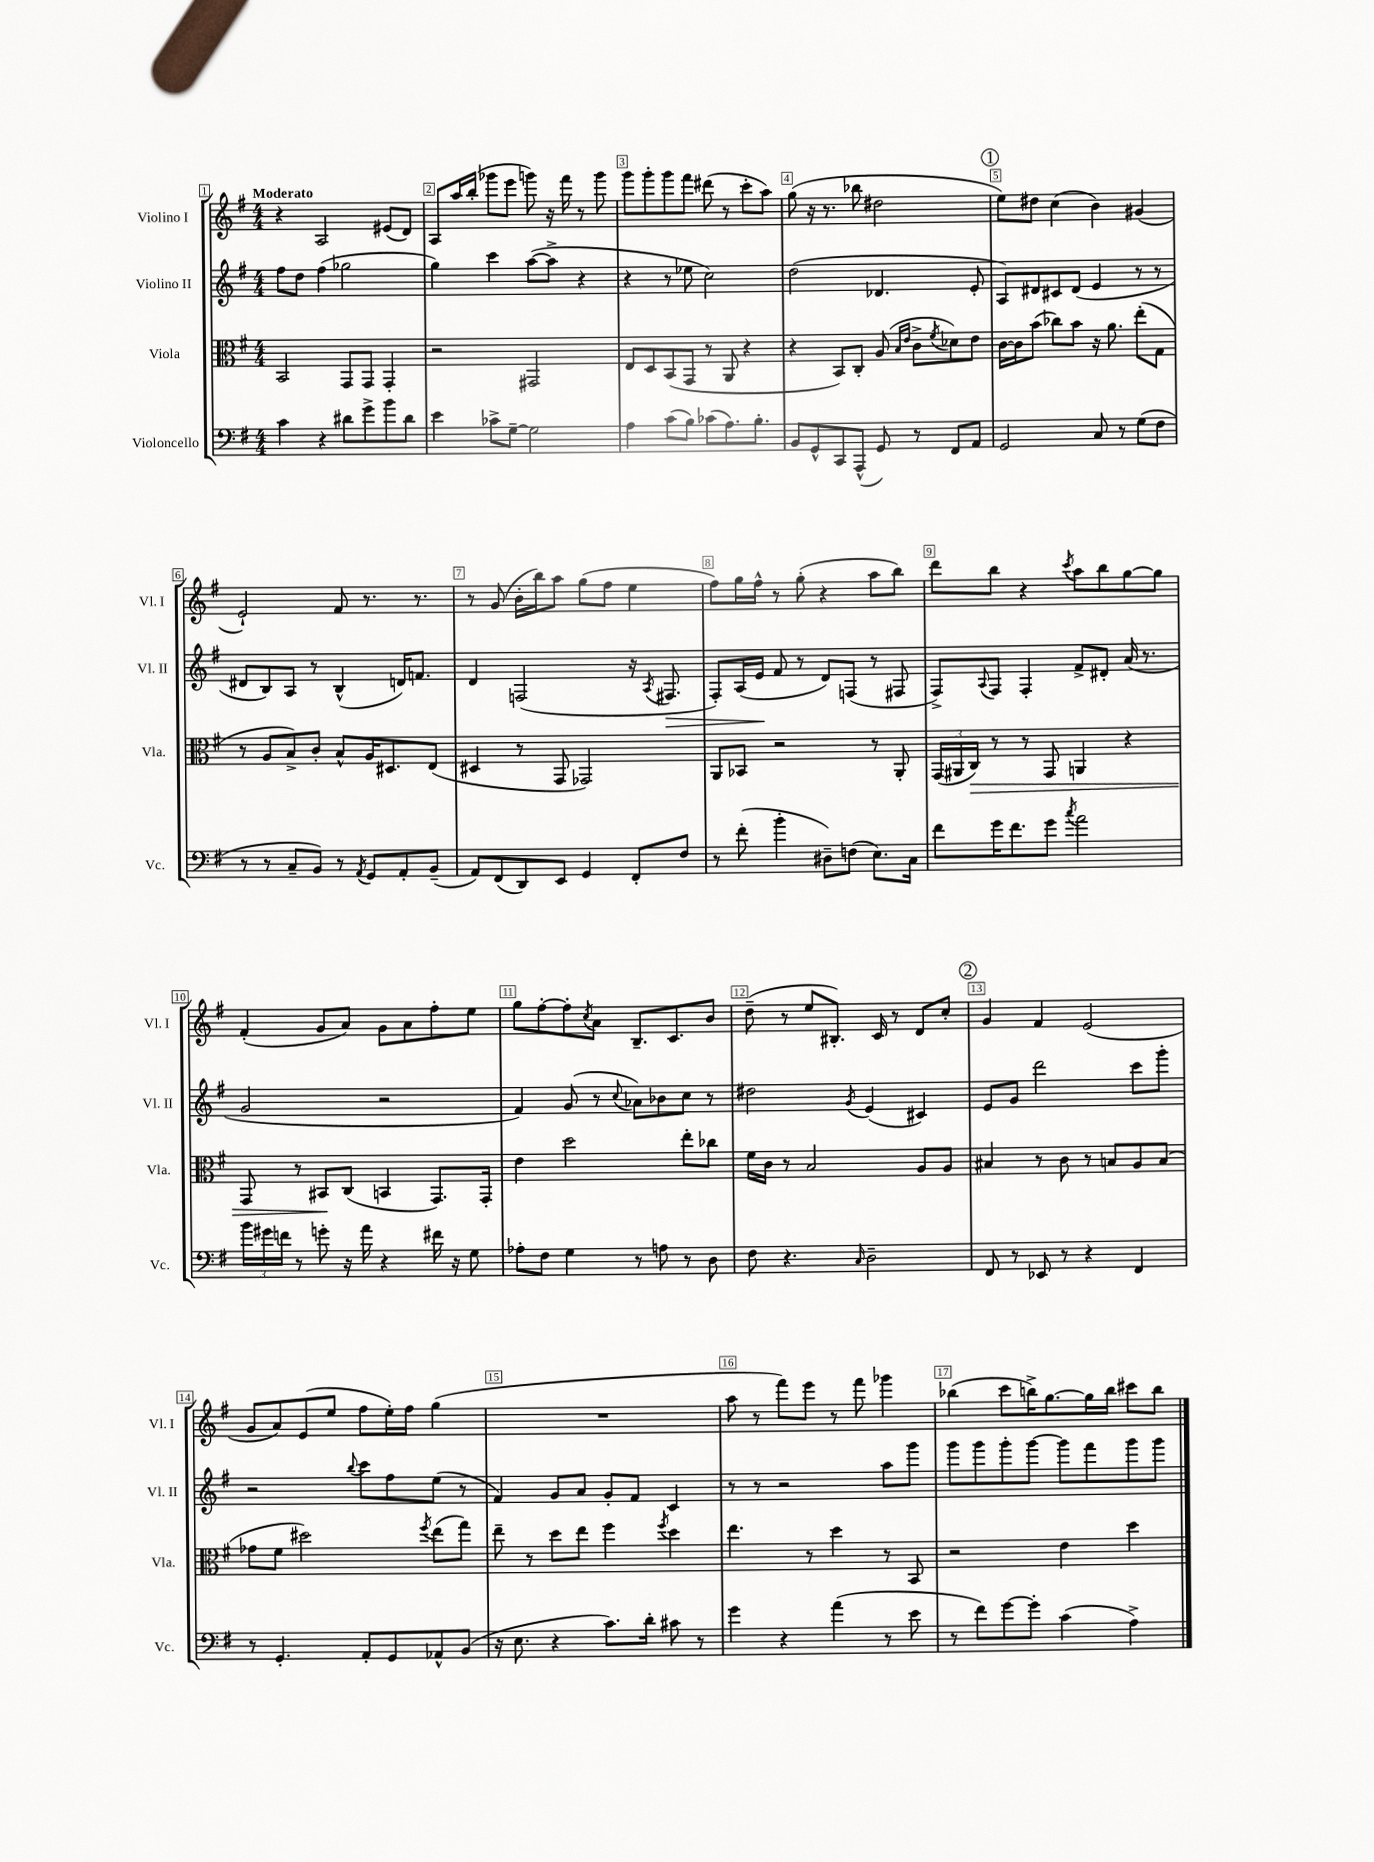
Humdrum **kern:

**kern	**kern	**kern	**kern
*staff4	*staff3	*staff2	*staff1
*clefF4	*clefC3	*clefG2	*clefG2
*k[f#]	*k[f#]	*k[f#]	*k[f#]
*M4/4	*M4/4	*M4/4	*M4/4
4c\	2BB/	8ff#\L	4r
.	.	8dd\J	.
4r	.	(4ff#\	2A/
8d#\L	8GG/L	2gg-\	.
8g^\	8GG/J	.	.
8b\	4GG'/	.	(8e#/L
8d#\J	.	.	8d/J)
=	=	=	=
4e\	2r	4gg\)	8A/L
.	.	.	16aa/L
.	.	.	(16bb'/JJ
8c-^\L	.	4ccc\	8ggg-\L
[8G~\J	.	.	8eee\J
2G\]	2GG#/	([8aa\L	8ggg\)
.	.	8aa^\]J	16r
.	.	.	16fff#\
.	.	4r	8r
.	.	.	8ggg\
=	=	=	=
4A\	8E/L	4r	8ggg\L
.	8D/	.	8ggg'\
(8c\L	(8BB/	8r	8ggg\
8B\J)	8GG/J	8ee-\	8fff#\J
(8c-\L	8r	2cc\)	(8ddd#\
8.A\)	8AA/	.	8r
.	4r	.	8ccc'\L
8.B'\J	.	.	.
.	.	.	8aa\J)
=	=	=	=
8BB/L	4r	(2dd\	(8gg\
8GG^^/	.	.	16r
.	.	.	8.r
8CC/	8BB/L)	.	.
(8AAA^^/J	8C'/J	.	8bb-\
8GG/)	(8A/	4.d-/	2dd#\
.	16qqB/LL	.	.
.	16qqe/JJ	.	.
8r	8c^\L	.	.
.	8qf#/	.	.
8FF#/L	8d-\)	.	.
8AA/J	8e\J	8e'/	.
=	=	=	=
2GG/	[16c\LL	8A/L)	8ee\L)
.	16c\]J	.	.
.	(8b\J	8d#/	8dd#\J
.	8cc-\L)	8c#/	(4cc\
.	8b\J	(8d#/J	.
8C/	16r	4e/	4b\)
.	8.a\	.	.
8r	.	.	.
(8G\L	(8ee'\L	8r	(4g#/
8F#\J	8G\J	8r	.
=	=	=	=
8r	8r	8d#/L	2e`/)
8r	8A/L	8B/)	.
8C~/L	8B^/)	8A/J	.
8BB/J)	8c'/J	8r	.
8r	8B^^/L	(4B^^/	8f#/
8qAA/	.	.	.
8GG/L	16A/K	.	8.r
.	8.D#/	.	.
8AA'/	.	16d/LK)	.
.	.	8.f/J	8.r
(8BB~/J	(8E/J	.	.
=	=	=	=
8AA/L)	4D#/	4d/	8r
(8FF#/	.	.	(8g/
8DD/)	8r	(2F/	16b'\LL
.	.	.	16bb\J)
8EE/J	8GG/	.	8aa\J
4GG/	2GG-/)	.	(8gg\L
.	.	.	8ff#\J
8FF#'/L	.	16r	4ee\
.	.	8qA/	.
.	.	8.F#/	.
8F#/J	.	.	.
=	=	=	=
8r	8AA/L	8F#'/L)	8ff#\L)
(8f#'\	8BB-/J	(16A/L	16gg\L
.	.	16e/JJ	16ff#^^\JJ
4b'\	2r	8f#/	8r
.	.	8r	(8gg'\
8D#~\L)	.	8d/L)	4r
(8F\J	.	(8F/J	.
8.E\L)	8r	8r	8aa\L
.	8AA'/	8F#/	8bb\J)
16C\Jk	.	.	.
=	=	=	=
8f#\L	(24GG/LL	8F#^/L)	8ddd\L
.	24AA#/	.	.
.	24C/JJ)	.	.
.	.	8qqA/	.
16g\K	8r	8F#/J	8bb\J
8.f#\	.	.	.
.	8r	4F#'/	4r
8g\J	8GG/	.	.
8qcc/	.	.	8qccc/
2a\	4AA/	8f#^/L	8aa\L
.	.	8d#'/J	8bb\
.	4r	(16a/	[8gg\
.	.	8.r	.
.	.	.	8gg\]J
=	=	=	=
24b\LL	8GG/	2g/	(4f#'/
24g#\	.	.	.
24f\JJ	.	.	.
8r	8r	.	.
8g'\	8BB#/L	.	8g/L
16r	(8C/J	.	8a/J)
16a\	.	.	.
4r	4BB/	2r	8g\L
.	.	.	8a\
16f#\	8.GG/L)	.	8ff#'\
16r	.	.	.
8G\	.	.	8ee\J
.	16GG'/Jk	.	.
=	=	=	=
8A-'\L	4e\	4f#/)	8gg\L
8F#\J	.	.	[8ff#'\
4G\	2dd\	(8g/	8ff#'\]
.	.	.	8qcc/
.	.	8r	8a\J
.	.	8qqcc/	.
8r	.	8a-\L)	8.B~/L
8A\	.	8b-\	.
.	.	.	8.c/
8r	8ee'\L	8cc\J	.
8D\	8cc-\J	8r	8b/J
=	=	=	=
8F#\	16f#\LL	2dd#\	(8dd~\
.	16c\JJ	.	.
4.r	8r	.	8r
.	2B/	.	8ee/L
.	.	.	8.B#'/J)
16qqC/	.	8qg/	.
2D~\	.	(4e/	.
.	.	.	16c/
.	.	.	8r
.	8A/L	4c#/)	8d/L
.	8A/J	.	8cc'/J
=	=	=	=
8FF#/	4B#/	8e/L	4g/
8r	.	8g/J	.
8EE-/	8r	2ddd\	4f#/
8r	8c\	.	.
4r	8r	.	(2e/
.	8B/L	.	.
4FF#/	8A/	8ccc\L	.
.	(8B/J	8ggg'\J	.
=	=	=	=
8r	8g-\L	2r	8g/L
4.GG'/	8f#\J	.	8a/)
.	2dd#\)	.	(8e/
.	.	.	8ee/J
.	.	8qqbb/	.
8AA'/L	.	8ccc\L	8ff#\L
8GG/	.	8ff#\	16ee'\L)
.	.	.	16ff#\JJ
.	8qff#/	.	.
8AA-^^/	(8ee\L	(8ee\J	(4gg\
(8BB/J	8gg\J)	8r	.
=	=	=	=
16r	8ee~\	4f#/)	1r
8.E\	.	.	.
.	8r	.	.
4r	8dd\L	8g/L	.
.	8ee\J	8a/J	.
8.c\L)	4ff#\	8g'/L	.
.	.	8f#/J	.
16d'\Jk	.	.	.
.	8qff#/	.	.
8c#\	4dd\	4c/	.
8r	.	.	.
=	=	=	=
4g\	4.ee\	8r	8aa\
.	.	8r	8r
4r	.	2r	8fff#\L)
.	8r	.	8eee\J
(4a\	4dd\	.	8r
.	.	.	8fff#\
8r	8r	8aa\L	4ggg-\
8e\	8BB/	8ggg\J	.
=	=	=	=
8r	2r	8ggg\L	(4bb-\
8f#\L)	.	8ggg\	.
[8g\	.	8ggg'\	8ccc\L
8g'\]J	.	[8ggg\J	16bb^\K)
.	.	.	[8.gg\
(4c\	4e\	8ggg\]L	.
.	.	8fff#\	16gg\]L
.	.	.	16bb\JJ
4A^\)	4dd\	8ggg\	8ccc#\L
.	.	8ggg\J	8bb\J
==	==	==	==
*-	*-	*-	*-
